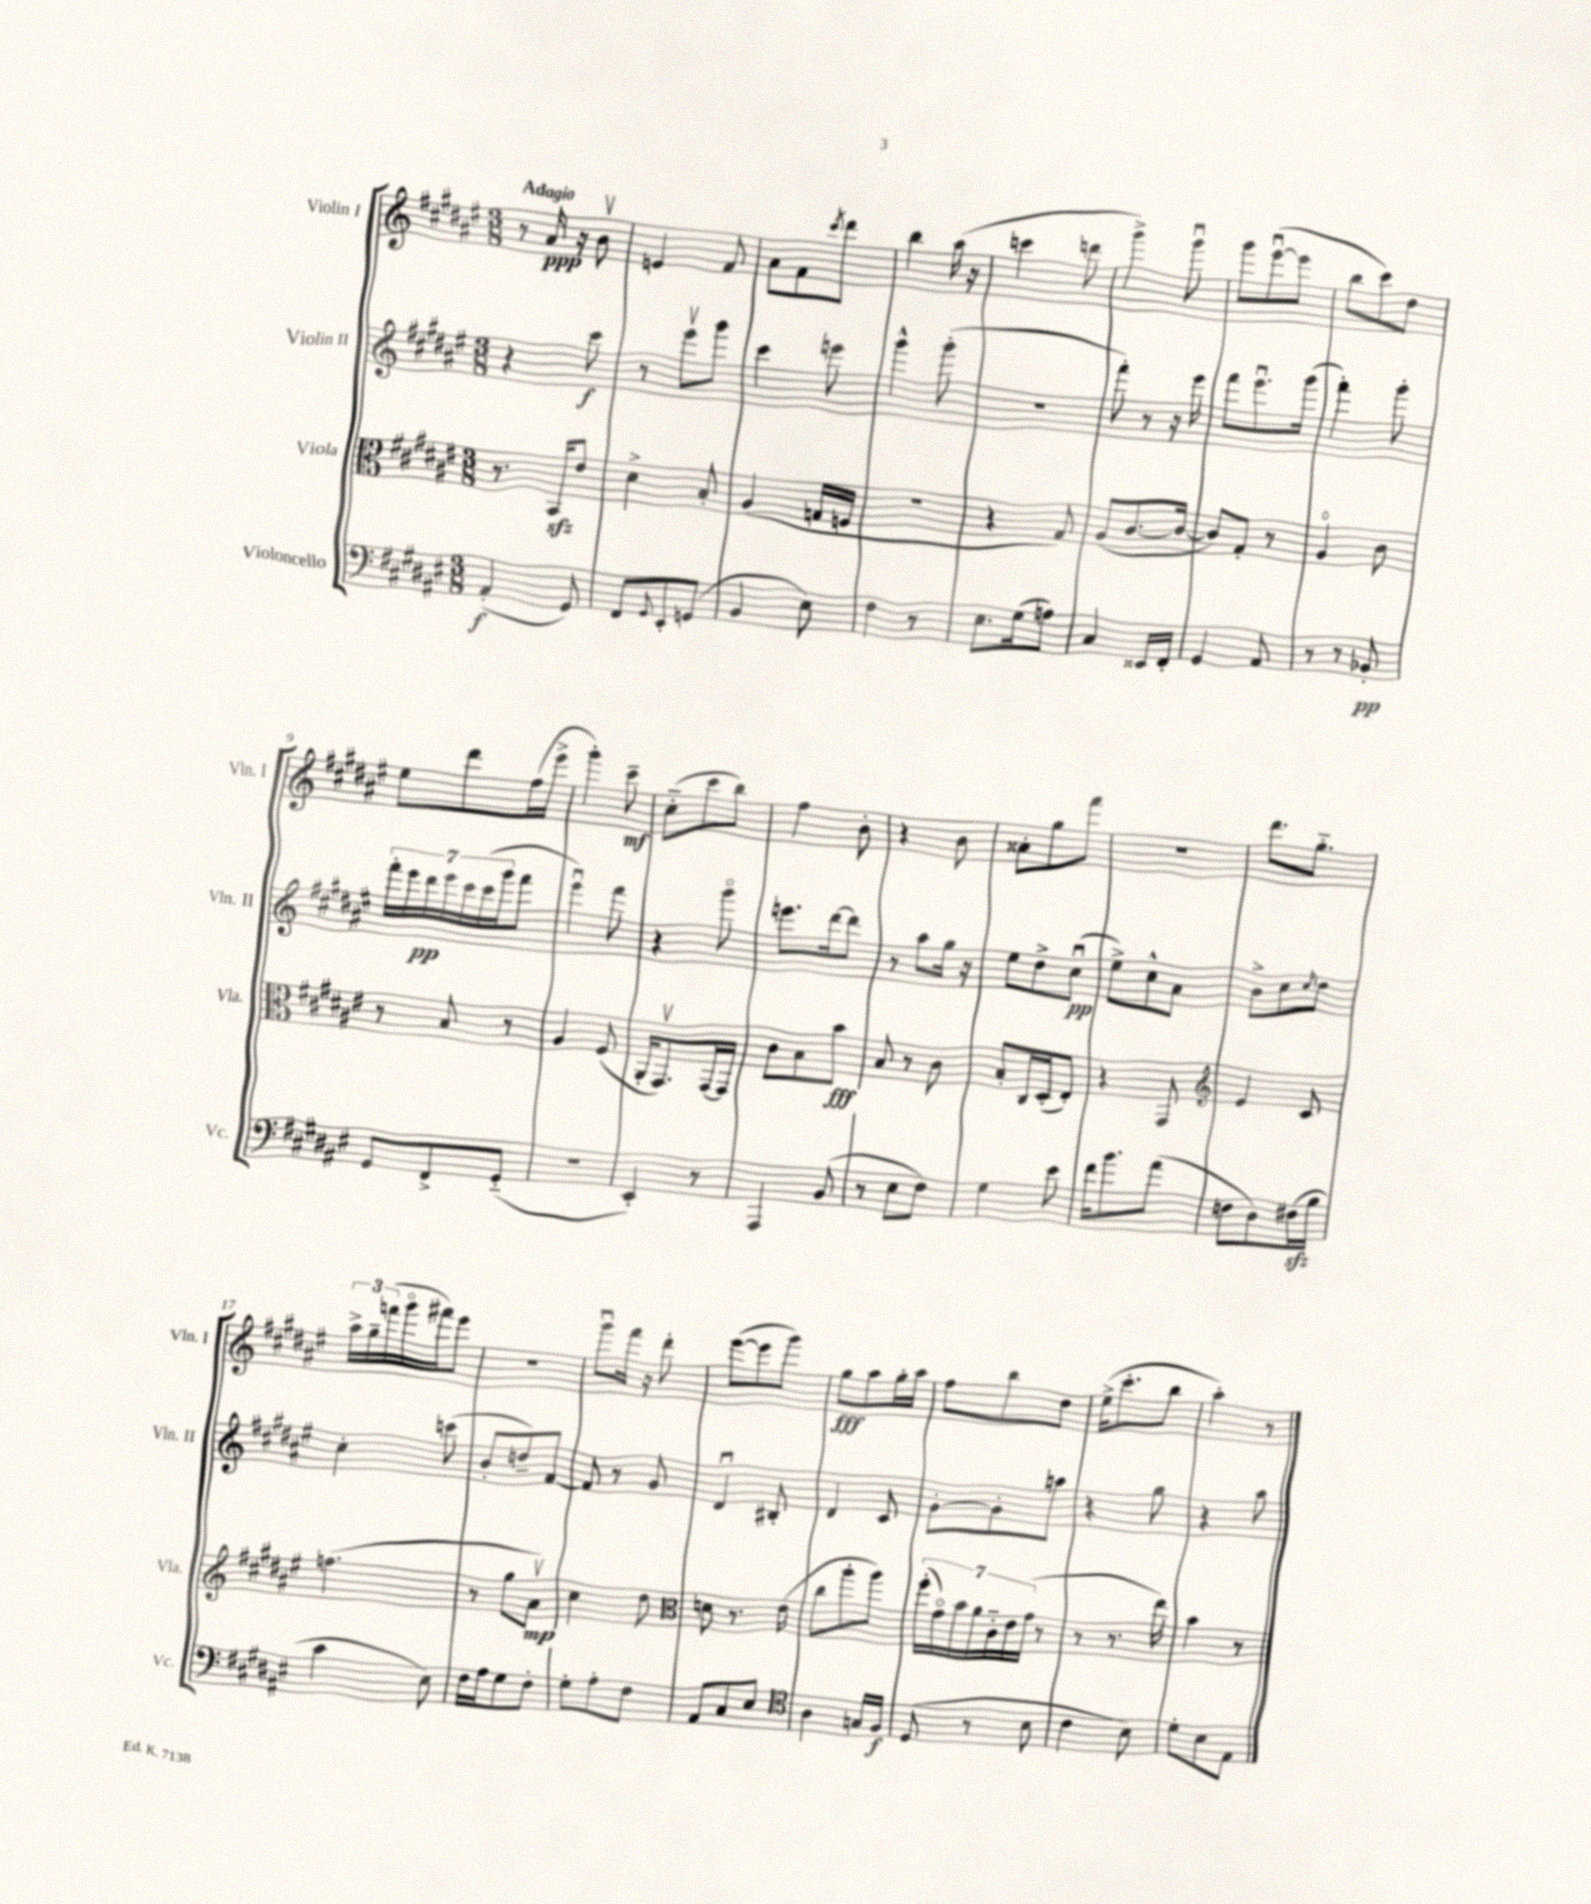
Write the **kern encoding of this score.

**kern	**kern	**kern	**kern
*staff4	*staff3	*staff2	*staff1
*clefF4	*clefC3	*clefG2	*clefG2
*k[f#c#g#d#a#e#]	*k[f#c#g#d#a#e#]	*k[f#c#g#d#a#e#]	*k[f#c#g#d#a#e#]
*M3/8	*M3/8	*M3/8	*M3/8
(4AA#'/	8.r	4r	8r
.	.	.	16a#/
.	16BB/LK	.	16r
8GG#/)	8e#/J	8ccc#\	8bv\
=	=	=	=
8FF#/L	4d#^\	8r	4e/
8qqGG#/	.	.	.
8EE#'/	.	8eee#v\L	.
(8GG/J	8B'/	8ggg#\J	8f#/
=	=	=	=
4BB/	(4A#/	4ccc#\	8a#\L
.	.	.	8f#\
.	.	.	8qccc#/
8E#\)	16G/LL	8eee\	8ddd#\J
.	16F/JJ	.	.
=	=	=	=
4F#\	4.r	4ggg#^^\	4bb\
8r	.	(8ggg#'\	(16aa#\
.	.	.	16r
=	=	=	=
8.E#\L	4r	4.r	4ccc\
(16G#\k	.	.	.
8A\J)	8G#/)	.	8ddd\
=	=	=	=
4C#/	(8A#/L	8fff#'\)	4ggg#^\)
.	[8.c#/	8r	.
16EE##/LL	.	16r	8ggg#u\
16FF#'/JJ	16c#/_Jk	16eee#\	.
=	=	=	=
4GG#/	8c#/]L)	8fff#\L	8ggg#\L
.	8G#'/J	8.eee#u\	([8eee#u\
8AA#/	8r	.	8eee#\]J
.	.	(16ggg#\Jk	.
=	=	=	=
8r	4A#o/	4fff#'\)	8bb\L
8r	.	.	8ccc#\)
8BB-'/	8c#\	8ggg#'\	8dd#\J
=	=	=	=
8GG#/L	8r	28fff#'\LL	8ee#\L
.	.	28eee#\	.
.	.	28ddd#\	.
.	.	28eee#\	.
8FF#^/	8B/	.	8ddd#\
.	.	28ccc#\	.
.	.	(28ccc#\	.
.	.	28ggg#\J	.
(8GG#'~/J	8r	8fff#\J	(16ff#\L
.	.	.	16eee#^\JJ
=	=	=	=
4.r	4A#/	4eee#u\)	4ggg#'\)
.	(8F#/	8fff#\	8ccc#~\
=	=	=	=
4EE#'/)	16AA#'/LK	4r	(8cc#'~\L
.	8.GG#v/)	.	.
.	.	.	8ccc#\
8r	[16GG#/L	8ggg#o\	8bb\J)
.	16GG#/]JJ	.	.
=	=	=	=
4AAA#/	8c#\L	8.eee\L	4ff#\
.	8B\	.	.
.	.	[16ddd#\k	.
(8BB/	8b\J	8ddd#\]J	8b'\
=	=	=	=
8r	8B/	8r	4r
8E#\L	8r	8aa#\L	.
8F#\J)	8c#\	16gg#\Jk	8b\
.	.	16r	.
=	=	=	=
4G#\	8B'/L	8ee#\L	8a##'\L
.	16C#/L	8dd#^\	8gg#\
.	(16D#'/J	.	.
8e#\	8E#'/J)	(8cc#u\J	8fff#\J
=	=	=	=
16f#\LK	4r	8ee#^\L)	4.r
8.b\	.	.	.
.	.	8cc#^^\	.
(8a#\J	8GG#/	8a#\J	.
=	=	=	=
*	*clefG2	*	*
8F\L	4e#/	8b^\L	8.ddd#\L
8D#\)	.	8cc#\	.
.	.	.	8.gg#'~\J
.	.	16qqcc#/	.
(16F#\L	8c#/	8dd#\J	.
16B\JJ	.	.	.
=	=	=	=
4c#\	(4.ff\	4cc#'\	24aa#^\LL
.	.	.	24gg#~\
.	.	.	(24fff\
.	.	.	16ggg#o\
.	.	.	16fff#\J)
8E#\)	.	(8ccc\	8eee#\J
=	=	=	=
16F#\LL	8r	8b'/L	4.r
16A#\J	.	.	.
8G#\	8gg#\L	8dd~/)	.
8F#'\J	8a#v\J)	[8f#/J	.
=	=	=	=
8G#'\L	4cc#\	8f#/]	8ggg#u\L
8A#'\	.	8r	16fff#\Jk
.	.	.	16r
8F#\J	8dd#\	8g#/	8ddd#'\
=	=	=	=
*	*clefC3	*	*
8AA#/L	8d\	4d#u/	([8eee#\L
8C#/	8.r	.	8eee#\]
8E#/J	.	8B#'/	8ggg#\J)
.	(16e#\	.	.
=	=	=	=
*clefC4	*	*	*
4A#\	8cc#\L	4d#/	8gg#\L
.	8aa#'\	.	8aa#\
16G/LL	8aa#\J)	8c#/	16gg#'\L
16F#/JJ	.	.	16aa#\JJ
=	=	=	=
(8D#/	(28ff#'\LL	[8g#'\L	8ff#\L
.	28g#o\)	.	.
.	28b\	.	.
.	28a#\	.	.
8r	.	8g#'\]	8bb\
.	28c#'~\	.	.
.	28e#\	.	.
.	(28g#\JJ	.	.
8B\	8r	8aa\J	8dd#\J
=	=	=	=
4c#\	8r	4r	(16ee#^\LK
.	.	.	8.ccc#'\
.	8.r	.	.
8B\)	.	8gg#\	8bb\J
.	16ee#\)	.	.
=	=	=	=
8d#'\L	4b\	4r	4aa#'\)
8B\	.	.	.
8E#\J	8r	8aa#\	8r
==	==	==	==
*-	*-	*-	*-
